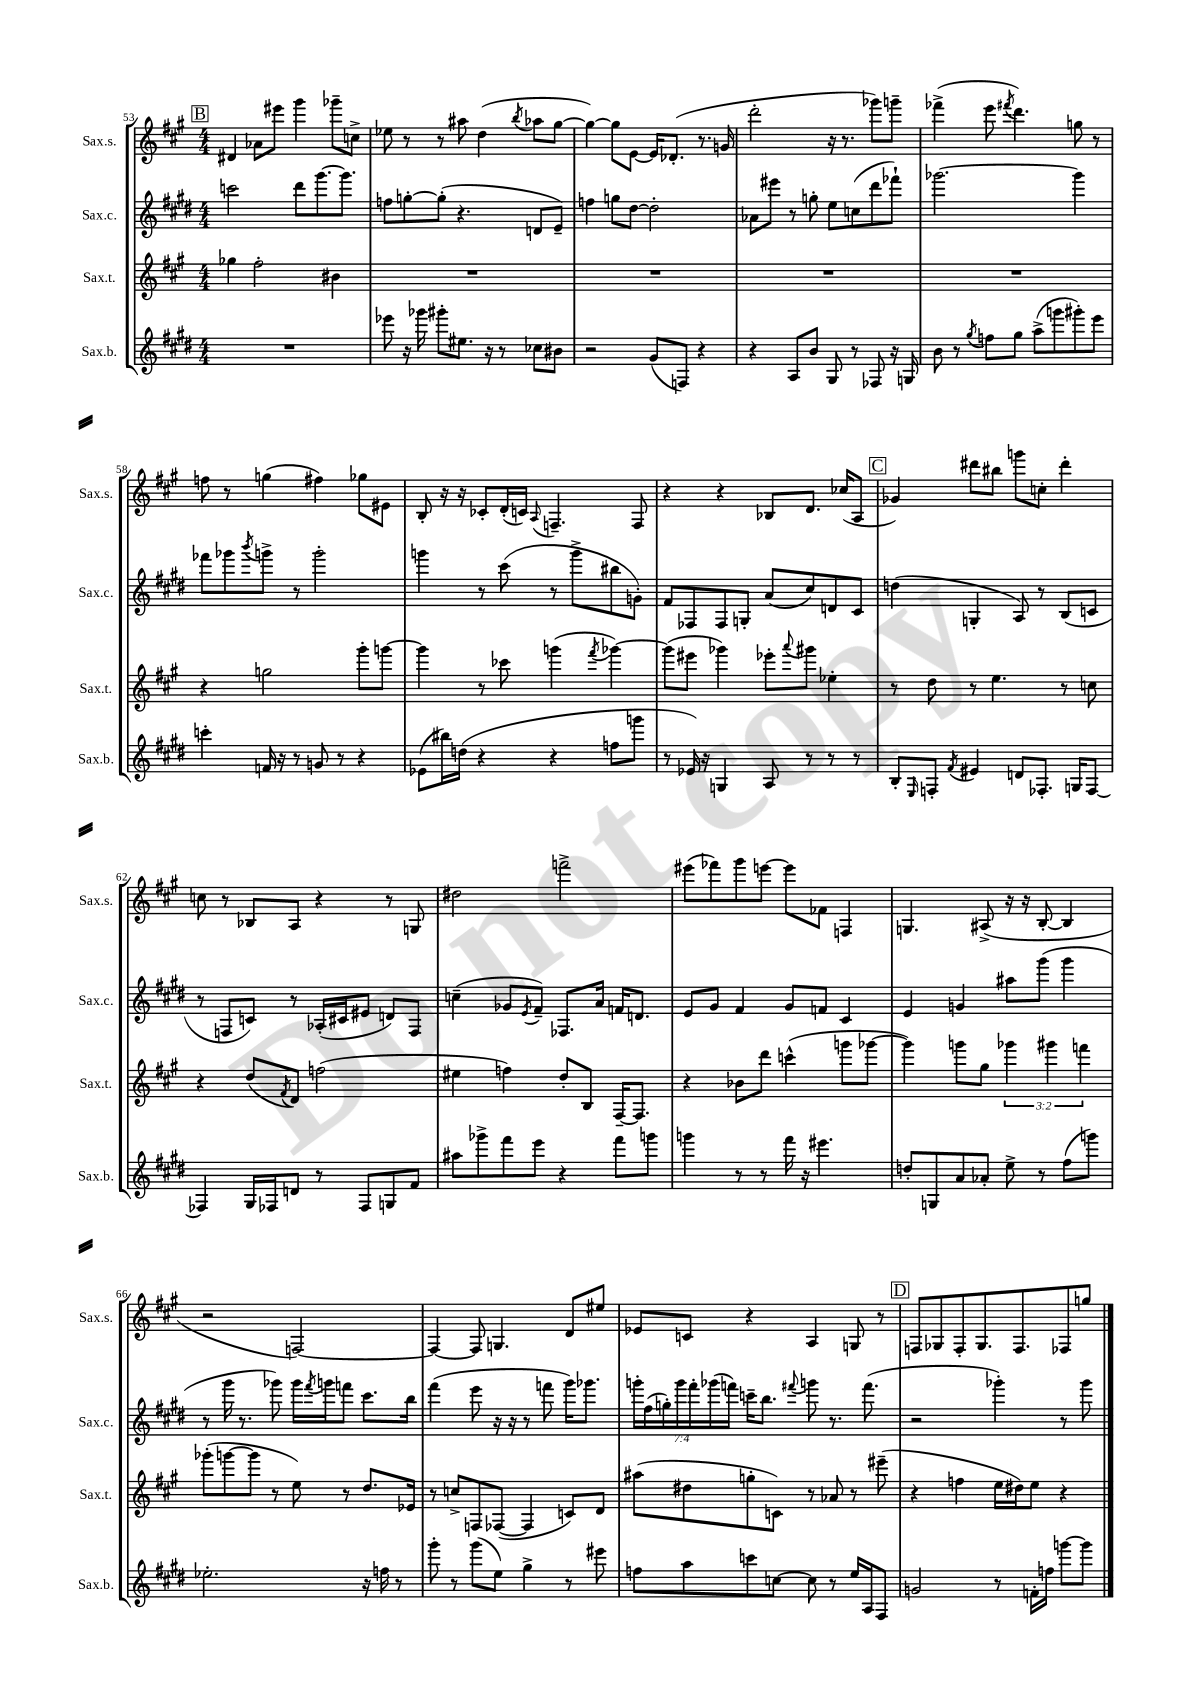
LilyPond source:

<<
\new StaffGroup <<
\new Staff = "s0" \with { instrumentName = "Sax.s." shortInstrumentName = "Sax.s." } {
    \clef treble \key a \major \numericTimeSignature \time 4/4
    \mark \markup { \box "B" } dis'4 aes'8 eis'''8 gis'''4 ges'''8-- c''8-> |
    ees''8 r8 r8 ais''8 d''4( \acciaccatura { b''8 } aes''8 gis''8~ |
    gis''4~) gis''8 e'8~ e'16 des'8.-.( r8. g'16 |
    d'''2-. r16 r8. ges'''8) g'''8-- |
    fes'''4->( e'''8 \acciaccatura { fis'''8 } d'''4.) g''8 r8 |
    f''8 r8 g''4( fis''4) ges''8 eis'8 |
    b8-. r16 r16 ces'8-. d'16-.( c'16) \appoggiatura { a8 } f4.-- f8 |
    r4 r4 bes8 d'8. ces''16( a8 |
    \mark \markup { \box "C" } ges'4) dis'''8 bis''8 g'''8 c''8-. dis'''4-. |
    c''8 r8 bes8 a8 r4 r8 g8 |
    dis''2 f'''2-> |
    eis'''8( fes'''8) gis'''8 e'''8~ e'''8 fes'8 f4 |
    g4. ais8->( r16 r16 b8~-. b4 |
    r2 f2~) |
    f4~ f8 g4. d'8 eis''8 |
    ees'8 c'8 r4 a4 g8 r8 |
    \mark \markup { \box "D" } f8 ges8 f8-. ges8. f8. fes8 g''8 \bar "|." |
}
\new Staff = "s1" \with { instrumentName = "Sax.c." shortInstrumentName = "Sax.c." } {
    \clef treble \key e \major \numericTimeSignature \time 4/4 \override Staff.TupletNumber.text = #tuplet-number::calc-fraction-text
    \mark \markup { \box "B" } c'''2 dis'''8 gis'''8.~ gis'''8. |
    f''8 g''8~-. g''8-.( r4. d'8 e'8--) |
    f''4 g''8 dis''8~ dis''2-. |
    aes'8 eis'''8 r8 g''8-. e''8 c''8( dis'''8 fes'''8-!) |
    ges'''2.~ ges'''4 |
    fes'''8 ges'''8 \acciaccatura { b'''8 } g'''8-> r8 g'''2-. |
    g'''4 r8 cis'''8( r8 g'''8-> bis''8 g'8-.) |
    fis'8 fes8 fes8 g8-. a'8( cis''8) d'8 cis'8 |
    \mark \markup { \box "C" } d''4( g4-. a8) r8 b8( c'8 |
    r8 f8 c'8) r8 aes16-.( cis'16 eis'8 d'8) f8 |
    c''4--( ges'8 \acciaccatura { e'8 } fis'8--) fes8. a'16 f'16 d'8. |
    e'8 gis'8 fis'4 gis'8 f'8 cis'4 |
    e'4 g'4 ais''8 gis'''8( gis'''4 |
    r8 gis'''16 r8. ges'''8) ges'''16 \acciaccatura { fis'''8 } g'''16 f'''8 cis'''8. b''16 |
    fis'''4( e'''8 r16 r16 r8 f'''8 gis'''16) ges'''8. |
    \tuplet 7/4 { g'''16-. fis''16( g''16-.) g'''16 fis'''16-. ges'''16( f'''16) } c'''16-- b''8. \appoggiatura { fis'''8 } g'''8 r8. fis'''8.( |
    \mark \markup { \box "D" } r2 ges'''4-.) r8 ges'''8 \bar "|." |
}
\new Staff = "s2" \with { instrumentName = "Sax.t." shortInstrumentName = "Sax.t." } {
    \clef treble \key a \major \numericTimeSignature \time 4/4 \override Staff.TupletNumber.text = #tuplet-number::calc-fraction-text
    \mark \markup { \box "B" } ges''4 fis''2-. bis'4 |
    R1 |
    R1 |
    R1 |
    R1 |
    r4 g''2 gis'''8-. g'''8~ |
    g'''4 r8 ces'''8 g'''4( \acciaccatura { fis'''8 } ges'''4~) |
    ges'''8( eis'''8 ges'''4) ees'''8-. \appoggiatura { a'''8 } gis'''8 ees''4-. |
    \mark \markup { \box "C" } r8 d''8 r8 e''4. r8 c''8 |
    r4 d''8( \acciaccatura { fis'8 } d'8) f''2( |
    eis''4 f''4) d''8-. b8 fis16~-- fis8. |
    r4 bes'8 d'''8 c'''4-^( g'''8 ges'''8~ |
    ges'''4) g'''8 gis''8 \tuplet 3/2 { ges'''4 gis'''4 f'''4 } |
    ges'''8-.( g'''8~ g'''8 r8 e''8) r8 d''8. ees'16 |
    r8 c''8-> f8 fes8~( fes4 c'8) d'8 |
    ais''8( dis''8 g''8-. c'8) r8 aes'8 r8 eis'''8--( |
    \mark \markup { \box "D" } r4 f''4 e''16 dis''16) e''8 r4 \bar "|." |
}
\new Staff = "s3" \with { instrumentName = "Sax.b." shortInstrumentName = "Sax.b." } {
    \clef treble \key e \major \numericTimeSignature \time 4/4
    \mark \markup { \box "B" } R1 |
    ees'''8 r16 ges'''16 gis'''8-. eis''8. r16 r8 ces''8 bis'8 |
    r2 gis'8( f8) r4 |
    r4 a8 b'8 gis8 r8 fes8 r16 g16 |
    b'8 r8 \acciaccatura { gis''8 } f''8 gis''8 a''8->( g'''8 gis'''8-.) e'''8 |
    c'''4-. f'16 r16 r8 g'8 r8 r4 |
    ees'8( bis''16) d''16( r4 r4 f''8 g'''8 |
    r8 ees'16) r16 g4 a8 r8 r8 r8 |
    \mark \markup { \box "C" } b8-. \grace { e16 } f8-. \acciaccatura { fis'8 } eis'4 d'8 fes8.-. g16 fes8~ |
    fes4 gis16 fes16 d'8 r8 fes8 g8 fis'8 |
    ais''8 ges'''8-> fis'''8 e'''8 r4 fis'''8 g'''8 |
    g'''4 r8 r8 fis'''16 r16 eis'''4. |
    d''8-. g8 a'8 aes'8-. e''8-> r8 fis''8( g'''8) |
    ees''2.-. r16 f''16 r8 |
    gis'''8-. r8 gis'''8( e''8) gis''4-> r8 eis'''8 |
    f''8 a''8 c'''8 c''8~ c''8 r8 e''16 a16 fis8 |
    \mark \markup { \box "D" } g'2 r8 f'16-. f''16 g'''8~ g'''8 \bar "|." |
}
>>
>>
\layout { \context { \Score currentBarNumber = #53 } }
